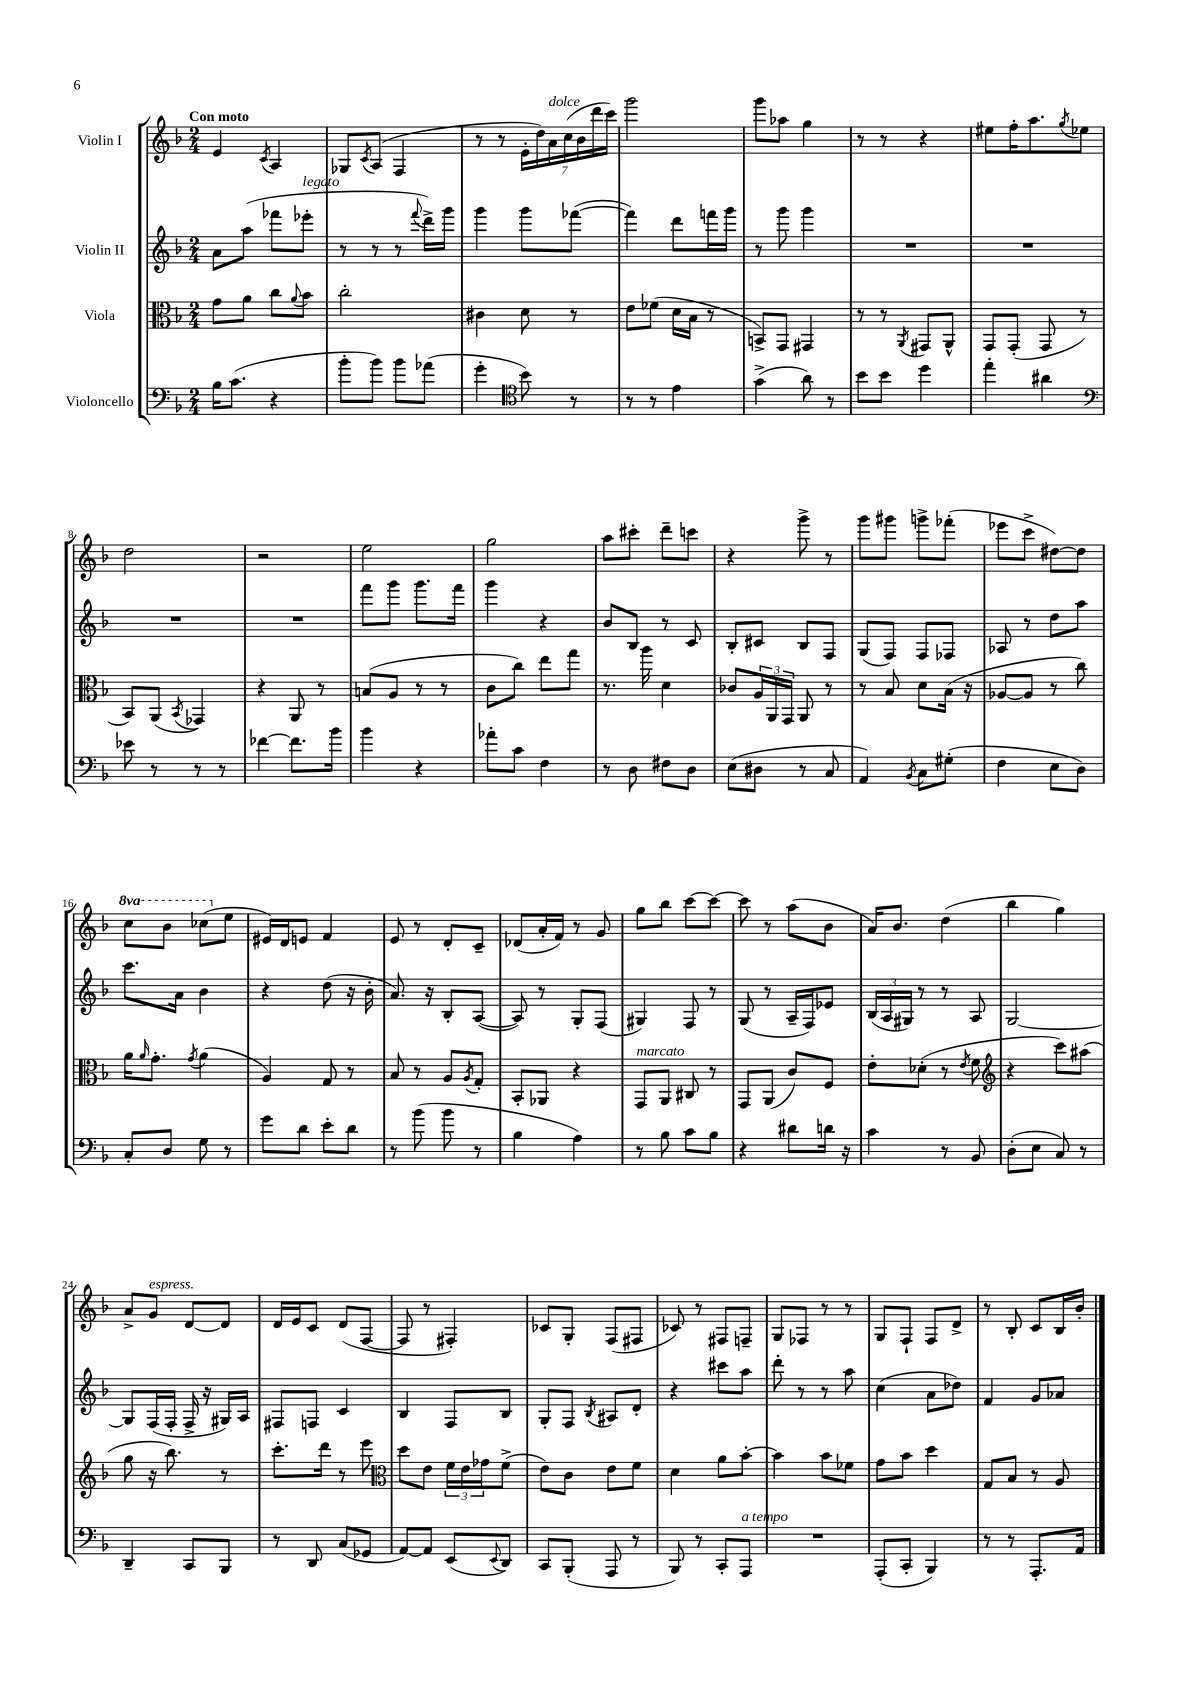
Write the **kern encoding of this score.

**kern	**kern	**kern	**kern
*part4	*part3	*part2	*part1
*staff4	*staff3	*staff2	*staff1
*I"Violoncello	*I"Viola	*I"Violin II	*I"Violin I
*clefF4	*clefC3	*clefG2	*clefG2
*k[b-]	*k[b-]	*k[b-]	*k[b-]
*M2/4	*M2/4	*M2/4	*M2/4
=1	=1	=1	=1
!	!	!	!LO:TX:a:B:t=Con moto
16B-\KL	8g\L	8a\L	4e/
(8.c\J	.	.	.
.	8a\J	(8aa\J	.
.	.	.	8qc/
4r	8cc\L	8fff-X\L	4A/
.	8qqa/	.	.
!	!	!LO:TX:a:i:t=legato	!
.	8b-\J	8eee-X'\J	.
=2	=2	=2	=2
8b-'\L	2cc'\	8r	8G-X/L
.	.	.	8qc/
8b-\J)	.	8r	(8A/J
8b-\L	.	8r	4F/
.	.	8qqfff/	.
(8a-X\J	.	16ddd^\LL)	.
.	.	16ggg\JJ	.
=3	=3	=3	=3
4g'\	4c#X\	4ggg\	8r
.	.	.	8r
*clefC4	*	*	*
8b-\)	8d\	8ggg\L	28e'\LL
.	.	.	28dd\)
!	!	!	!LO:TX:a:i:t=dolce
.	.	.	28a\
.	.	.	(28cc\
8r	8r	([8fff-X\J	.
.	.	.	28b-\
.	.	.	28ddd\
.	.	.	28ccc\JJ)
=4	=4	=4	=4
8r	8e\L	4fff-\])	2ggg\
8r	(8f-X\J	.	.
4e\	16d\LL	8ddd\L	.
.	16B-\JJ	.	.
.	8r	16fffn\L	.
.	.	16ggg\JJ	.
=5	=5	=5	=5
(4g^\	8BBn^/L)	8r	8ggg\L
.	8GG/J	8ggg\	8aa-X\J
8a\)	4GG#X/	4ggg\	4gg\
8r	.	.	.
=6	=6	=6	=6
8b-\L	8r	2r	8r
8b-\J	8r	.	8r
.	8qAA/	.	.
4dd\	8GG#X/L	.	4r
.	8AA^^/J	.	.
=7	=7	=7	=7
4ee'\	8GG/L	2r	8ee#X\L
.	(8GG'/J	.	16ff'\K
.	.	.	8.aa\
4a#X\	8GG/	.	.
.	.	.	8qgg/
.	8r	.	8ee-X\J
!!LO:LB:g=z
=8	=8	=8	=8
*clefF4	*	*	*
8e-X\	8BB-/L)	2r	2dd\
8r	(8AA/J	.	.
.	8qBB-/	.	.
8r	4GG-X/)	.	.
8r	.	.	.
=9	=9	=9	=9
[4f-X\	4r	2r	2r
8.f-\L]	8AA/	.	.
.	8r	.	.
16b-\Jk	.	.	.
=10	=10	=10	=10
4b-\	(8Bn/L	8fff\L	2ee\
.	8A/J	8ggg\J	.
4r	8r	8.ggg\L	.
.	8r	.	.
.	.	16fff\Jk	.
=11	=11	=11	=11
8a-X'\L	8c\L	4ggg\	2gg\
8c\J	8cc\J)	.	.
4F\	8ee\L	4r	.
.	8gg\J	.	.
=12	=12	=12	=12
8r	8.r	8b-/L	8aa\L
8D\	.	8B-/J	8ccc#X'\J
.	16aa\	.	.
8F#X\L	4d\	8r	8ddd~\L
8D\J	.	8c/	8cccn\J
=13	=13	=13	=13
(8E\L	8c-X/L	8B-'/L	4r
8D#X\J	24A/L	8c#X/J	.
.	24AA/	.	.
.	24GG/JJ	.	.
8r	8AA/	8B-/L	8ggg^\
8C/	8r	8F/J	8r
=14	=14	=14	=14
4AA/)	8r	(8G/L	8ggg\L
.	8B-/	8F/J)	8ggg#X\J
8qBB-/	.	.	.
8C\L	8d\L	8F/L	8gggn^\L
(8G#X'\J	(16B-\Jk	8F-X/J	(8fff-X'\J
.	16r	.	.
=15	=15	=15	=15
4F\	[8A-X/L	8A-X/	8eee-X\L
.	8A-/J]	8r	8ccc^\J
8E\L	8r	8dd\L	[8dd#X\L)
8D\J)	8cc\)	8aa\J	8dd#\J]
!!LO:LB:g=z
=16	=16	=16	=16
*	*	*	*8va
8C'/L	16a\KL	8.ccc\L	8ccc\L
.	16qqa/	.	.
.	8.g'\J	.	.
8D/J	.	.	8bb-\J
.	.	16a\Jk	.
.	8qg/	.	.
8G\	(4a\	4b-\	(8ccc-X\L
*	*	*	*X8va
8r	.	.	8ee\J
=17	=17	=17	=17
8g\L	4A/)	4r	16e#X/LL)
.	.	.	16d/J
8d\J	.	.	8en/J
8e'\L	8G/	(8dd\	4f/
8d\J	8r	16r	.
.	.	16b-'\	.
=18	=18	=18	=18
8r	8B-/	8.a/)	8e/
(8b-\	8r	.	8r
.	.	16r	.
8b-\	8A/L	8B-'/L	8d'/L
.	8qA/	.	.
8r	8G'/J	([8A/J	8c~/J
=19	=19	=19	=19
4B-\	8BB-'/L	8A/])	(8d-X/L
.	8AA-X/J	8r	16a'/L
.	.	.	16f/JJ)
4A\)	4r	8G'/L	8r
.	.	(8F/J	8g/
=20	=20	=20	=20
!	!LO:TX:a:i:t=marcato	!	!
8r	8GG/L	4G#X/)	8gg\L
8B-\	8AA/J	.	8bb-\J
8c\L	8C#X/	8F/	[8ccc\L
8B-\J	8r	8r	8ccc\J_
=21	=21	=21	=21
4r	8GG/L	(8G/	8ccc\]
.	(8AA/J	8r	8r
8d#X\L	8c/L)	16A~/LL	(8aa\L
.	.	16F/J)	.
16dn\Jk	8F/J	8e-X/J	8b-\J
16r	.	.	.
=22	=22	=22	=22
4c\	8e'\L	(24B-/LL	16a/KL)
.	.	24A/	.
.	.	.	8.b-/J
.	.	24G#X/JJ)	.
.	(8d-X'\J	8r	.
8r	8r	8r	(4dd\
.	8qe/	.	.
8BB-/	8f\	8A/	.
=23	=23	=23	=23
*	*clefG2	*	*
(8D'\L	4r	[2G/	4bb-\
8E\J	.	.	.
8C/)	8ccc\L)	.	4gg\)
8r	(8aa#X\J	.	.
!!LO:LB:g=z
=24	=24	=24	=24
4DD~/	8gg\	8G/L]	8a^/L
!	!	!	!LO:TX:a:i:t=espress.
.	16r	(16F/L	8g/J
.	8.bb-\)	16F'/JJ	.
8CC/L	.	16F^/	[8d/L
.	.	16r	.
8BBB-/J	8r	16G#X/LL)	8d/J]
.	.	16A/JJ	.
=25	=25	=25	=25
8r	8.ccc'\L	8F#X/L	16d/LL
.	.	.	16e/J
8DD/	.	8Fn/J	8c/J
.	16ddd\Jk	.	.
(8C/L	8r	4c/	(8d/L
8GG-X/J	8eee\	.	[8F/J
=26	=26	=26	=26
*	*clefC3	*	*
[8AA/L)	8dd\L	4B-/	8F/]
8AA/J]	8e\J	.	8r
(8EE/L	24f\LL	8F/L	4F#X'/)
.	24e\	.	.
.	24g-X\J	.	.
8qqEE/	.	.	.
8DD/J)	(8f^\J	8B-/J	.
=27	=27	=27	=27
8CC/L	8e\L)	8G'/L	8c-X/L
(8BBB-'/J	8c\J	8F/J	8G'/J
.	.	8qB-/	.
8AAA/	8e\L	8A#X/L	(8F/L
8r	8f\J	8d'/J	8F#X/J
=28	=28	=28	=28
8BBB-/)	4d\	4r	8c-X/)
8r	.	.	8r
8CC'/L	8a\L	8ccc#X\L	8F#X/L
!LO:TX:a:i:t=a tempo	!	!	!
8AAA/J	[8b-'\J	8aa\J	8Fn~/J
=29	=29	=29	=29
2r	4b-\]	8ddd'\	8G/L
.	.	8r	8F-X/J
.	8b-\L	8r	8r
.	8f-X\J	8aa\	8r
=30	=30	=30	=30
(8AAA'/L	8g\L	(4cc\	8G/L
8CC'/J	8b-\J	.	8F`/J
4BBB-/)	4dd\	8a\L	8F/L
.	.	8dd-X\J)	8d^/J
=31	=31	=31	=31
8r	8G/L	4f/	8r
8r	8B-/J	.	8B-'/
8.AAA'/L	8r	8g/L	8c/L
.	8A/	8a-X/J	16B-/L
16AA/Jk	.	.	16b-'/JJ
==	==	==	==
*-	*-	*-	*-
